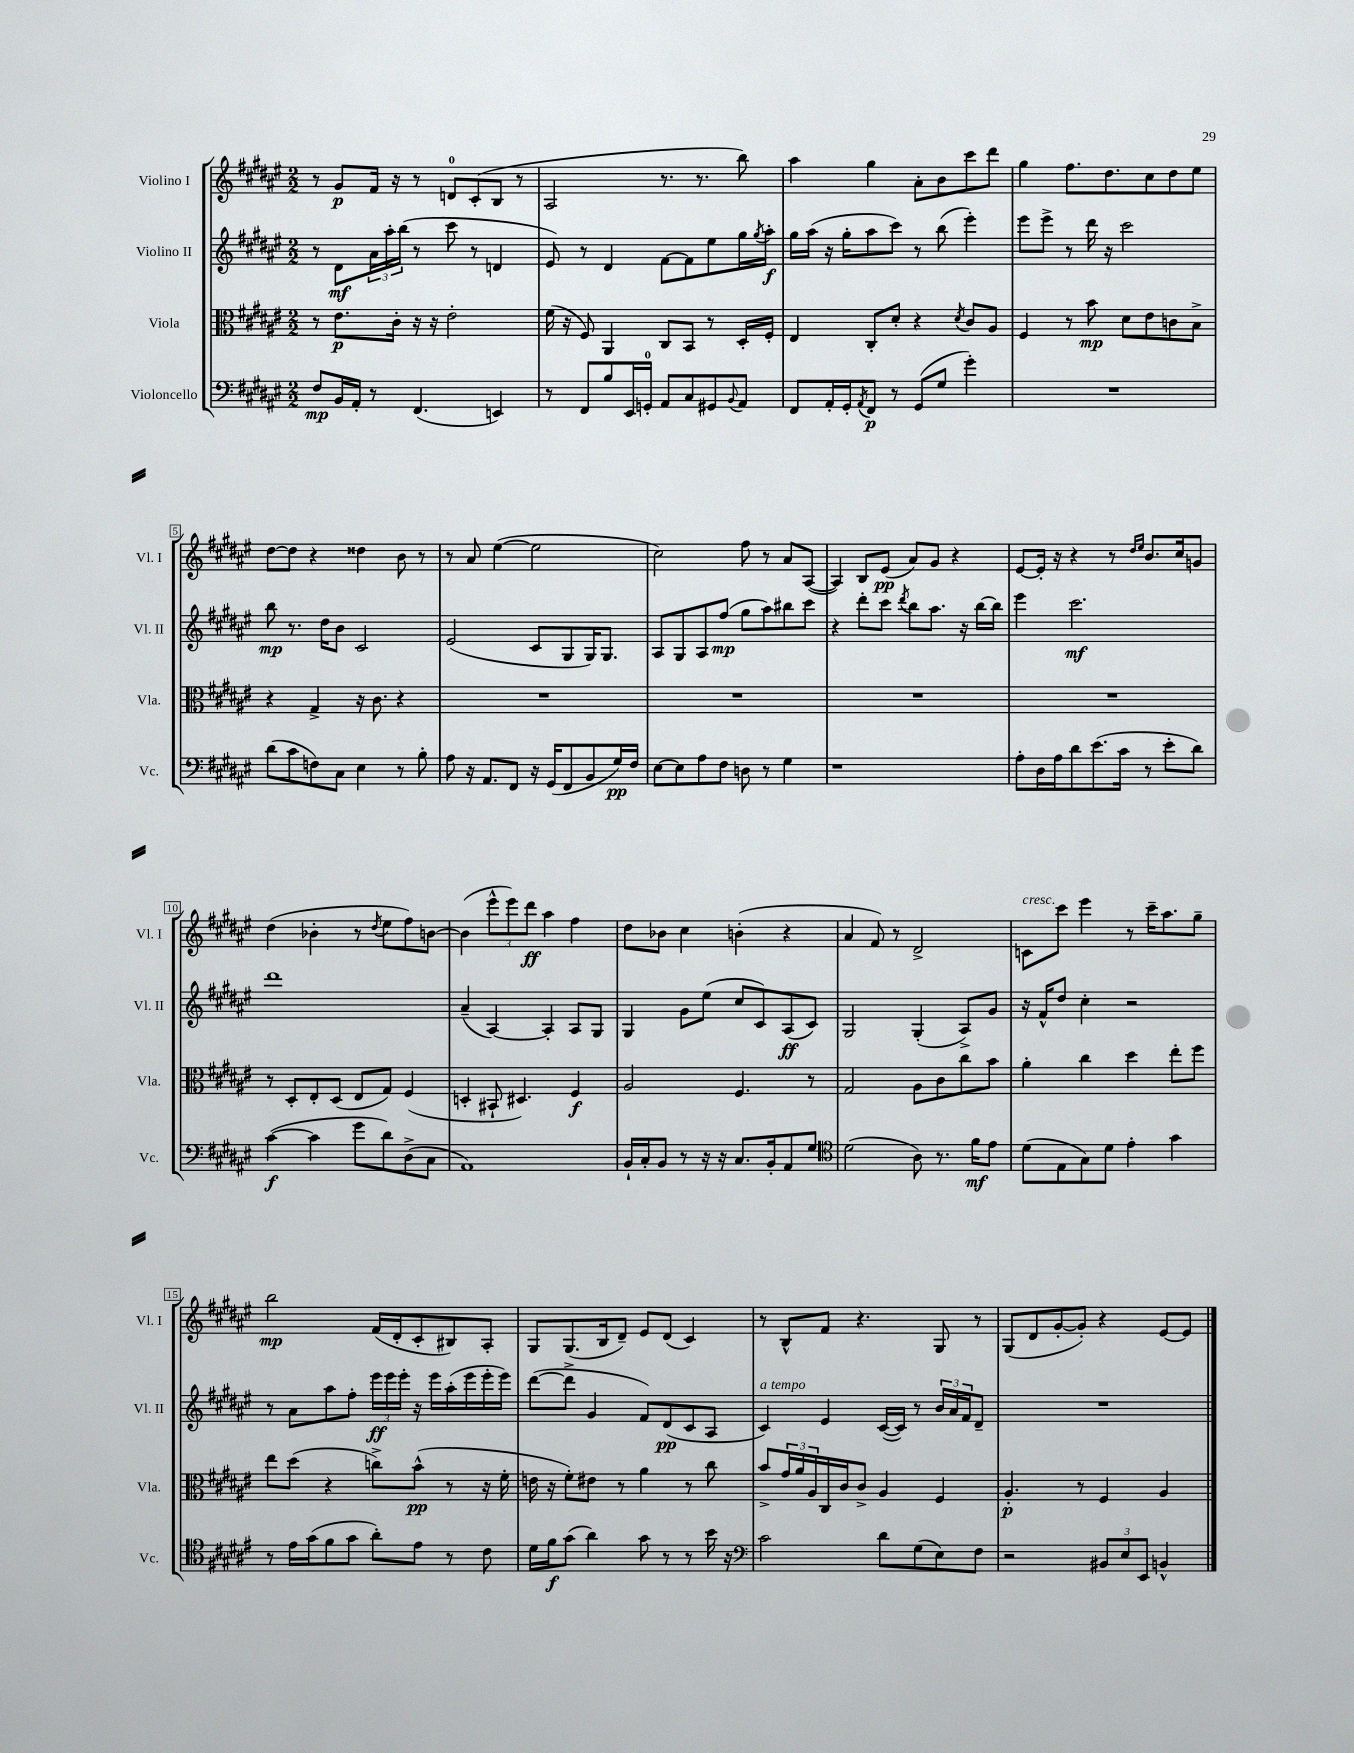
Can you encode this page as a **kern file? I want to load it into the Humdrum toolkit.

**kern	**kern	**kern	**kern
*staff4	*staff3	*staff2	*staff1
*clefF4	*clefC3	*clefG2	*clefG2
*k[f#c#g#d#a#e#]	*k[f#c#g#d#a#e#]	*k[f#c#g#d#a#e#]	*k[f#c#g#d#a#e#]
*M2/2	*M2/2	*M2/2	*M2/2
8F#	8r	8r	8r
16BB	8.e#	8d#	8g#
16AA#'	.	.	.
8r	.	24a#	16f#
.	.	24aa#'	.
.	16c#'	.	16r
.	.	(24bb	.
(4.FF#	16r	8r	8r
.	16r	.	.
.	2e#'	8ccc#	8d
.	.	8r	(8c#'
4EE)	.	4d	8B
.	.	.	8r
=	=	=	=
8r	(16f#	8e#)	2A#
.	16r	.	.
8FF#	8F#)	8r	.
8B	4AA#	4d#	.
16EE#	.	.	.
16GG'	.	.	.
8AA#	8C#	[8f#	8.r
8C#	8BB	8f#]	.
.	.	.	8.r
8GG#	8r	8ee#	.
8qqBB	.	.	.
8AA#	16D#'	16gg#	8bb)
.	.	8qgg#	.
.	16F#'	16aa#'	.
=	=	=	=
8FF#	4E#	16gg#	4aa#
.	.	(16aa#	.
16AA#'	.	16r	.
16GG#'	.	16gg#'	.
8qAA#	.	.	.
8FF#	8C#'	8aa#	4gg#
8r	8d#'	8ccc#)	.
(8GG#	4r	8r	8a#'
8G#	.	(8bb	8b
.	8qd#	.	.
4g#')	8c#	4eee#')	8ccc#
.	8A#	.	8ddd#
=	=	=	=
1r	4F#	8eee#	4gg#
.	.	8eee#^	.
.	8r	8r	8.ff#
.	8b	16ddd#	.
.	.	16r	8.dd#
.	8d#	2ccc#	.
.	8e#	.	8cc#
.	8c	.	8dd#
.	8B^	.	8ee#
=	=	=	=
(8d#	4r	8bb	[8dd#
8c#	.	8.r	8dd#]
8F)	4G#^	.	4r
.	.	16dd#	.
8C#	.	8b	.
4E#	16r	2c#	4dd##
.	8.c#	.	.
8r	4r	.	8b
8B'	.	.	8r
=	=	=	=
8A#	1r	(2e#	8r
16r	.	.	8a#
8.AA#	.	.	.
.	.	.	([4ee#
8FF#	.	.	.
16r	.	8c#	2ee#]
(16GG#	.	.	.
8FF#	.	8G#	.
8BB	.	16G#)	.
.	.	8.G#	.
16G#)	.	.	.
16F#	.	.	.
=	=	=	=
[8E#	1r	8A#	2cc#)
8E#]	.	8G#	.
8A#	.	8A#	.
8F#	.	(8ff#	.
8D	.	8gg#	8ff#
8r	.	8aa#)	8r
4G#	.	8bb#	8a#
.	.	8ccc#	([8A#
=	=	=	=
1r	1r	4r	4A#])
.	.	8ddd#'	8B
.	.	8ccc#	(8e#
.	.	8qddd#	.
.	.	8bb	8a#)
.	.	8.aa#	8g#
.	.	.	4r
.	.	16r	.
.	.	[16bb	.
.	.	16bb]	.
=	=	=	=
8A#'	1r	4eee#	[8e#
16D#	.	.	16e#']
16A#	.	.	16r
8d#	.	2.ccc#	4r
(8.e#	.	.	.
.	.	.	8r
16c#	.	.	.
.	.	.	16qqdd#
.	.	.	16qqee#
8r	.	.	8.b
8e#'	.	.	.
.	.	.	16cc#
8d#)	.	.	8g
=	=	=	=
([4c#	8r	1ddd#	(4dd#
.	8D#'	.	.
4c#]	8E#'	.	4b-'
.	(8D#	.	.
8g#	8E#	.	8r
.	.	.	8qdd#
8d#)	8G#)	.	8ee#
(8D#^	(4F#	.	8ff#)
8C#	.	.	[8b
=	=	=	=
1AA#)	4D'	(4a#~	(4b]
.	8BB#`	[4A#)	12eee#^^
.	.	.	12eee#)
.	4.D#)	.	.
.	.	.	12ddd#
.	.	4A#']	4aa#
.	4F#	8A#	4ff#
.	.	8G#	.
=	=	=	=
16BB`	2A#	4G#	8dd#
16C#'	.	.	.
8BB	.	.	8b-
8r	.	8g#	4cc#
16r	.	(8ee#	.
16r	.	.	.
8.C#	4.F#	8cc#	(4b'
.	.	8c#)	.
16BB'	.	.	.
8AA#	.	(8A#	4r
8G#	8r	8c#)	.
=	=	=	=
*clefC4	*	*	*
(2d#	2G#	2G#	4a#
.	.	.	8f#)
.	.	.	8r
8A#)	8A#	(4G#'	2d#^
8.r	8c#	.	.
.	8cc#	8A#^)	.
16f#	.	.	.
8e#	8b	8g#	.
=	=	=	=
(8d#	4a#'	16r	8c
.	.	16f#^^	.
8E#	.	8dd#	8ccc#
8G#)	4cc#	4cc#'	4eee#
8d#	.	.	.
4e#'	4dd#	2r	8r
.	.	.	16ccc#~
.	.	.	8.aa#
4g#	8ee#'	.	.
.	8ff#	.	8gg#~
=	=	=	=
8r	8ee#	8r	2bb
16e#	(8dd#	8a#	.
(16g#	.	.	.
8f#	4r	8aa#	.
8g#	.	8ff#'	.
8a#')	8cc^)	24eee#	(16f#
.	.	24eee#	.
.	.	.	16d#'
.	.	24eee#'	.
8e#	(8b^^	16r	8c#'
.	.	16eee#	.
8r	8r	(16aa#'	8B#)
.	.	16eee#	.
8c#	16r	16eee#'	8A#'
.	16f#'	16eee#)	.
=	=	=	=
16d#	16e	([8ddd#	8G#
16f#	16r	.	.
(8g#	8f#')	8ddd#^]	(8.G#
4a#)	8e#	4g#	.
.	.	.	16B
.	8r	.	8d#~)
8g#	4a#	8f#)	8e#
8r	.	(8d#	(8d#
8r	8r	8c#	4c#)
16b	8cc#	8A#	.
16r	.	.	.
=	=	=	=
*clefF4	*	*	*
2c#	8b^	4c#)	8r
.	24g#	.	8B^^
.	24a#	.	.
.	24A#	.	.
.	16C#	4e#	8f#
.	16c#	.	.
.	8c#^	.	4.r
8d#	4A#	([16c#	.
.	.	16c#])	.
(8G#	.	8r	.
8E#)	4F#	24b	8G#
.	.	24a#	.
.	.	24f#	.
8F#	.	8d#~	8r
=	=	=	=
2r	4.A#'	1r	(8G#
.	.	.	8d#
.	.	.	[8g#'
.	8r	.	8g#'])
12BB#	4F#	.	4r
12E#	.	.	.
12EE#	.	.	.
4BB^^	4A#	.	[8e#
.	.	.	8e#]
==	==	==	==
*-	*-	*-	*-
